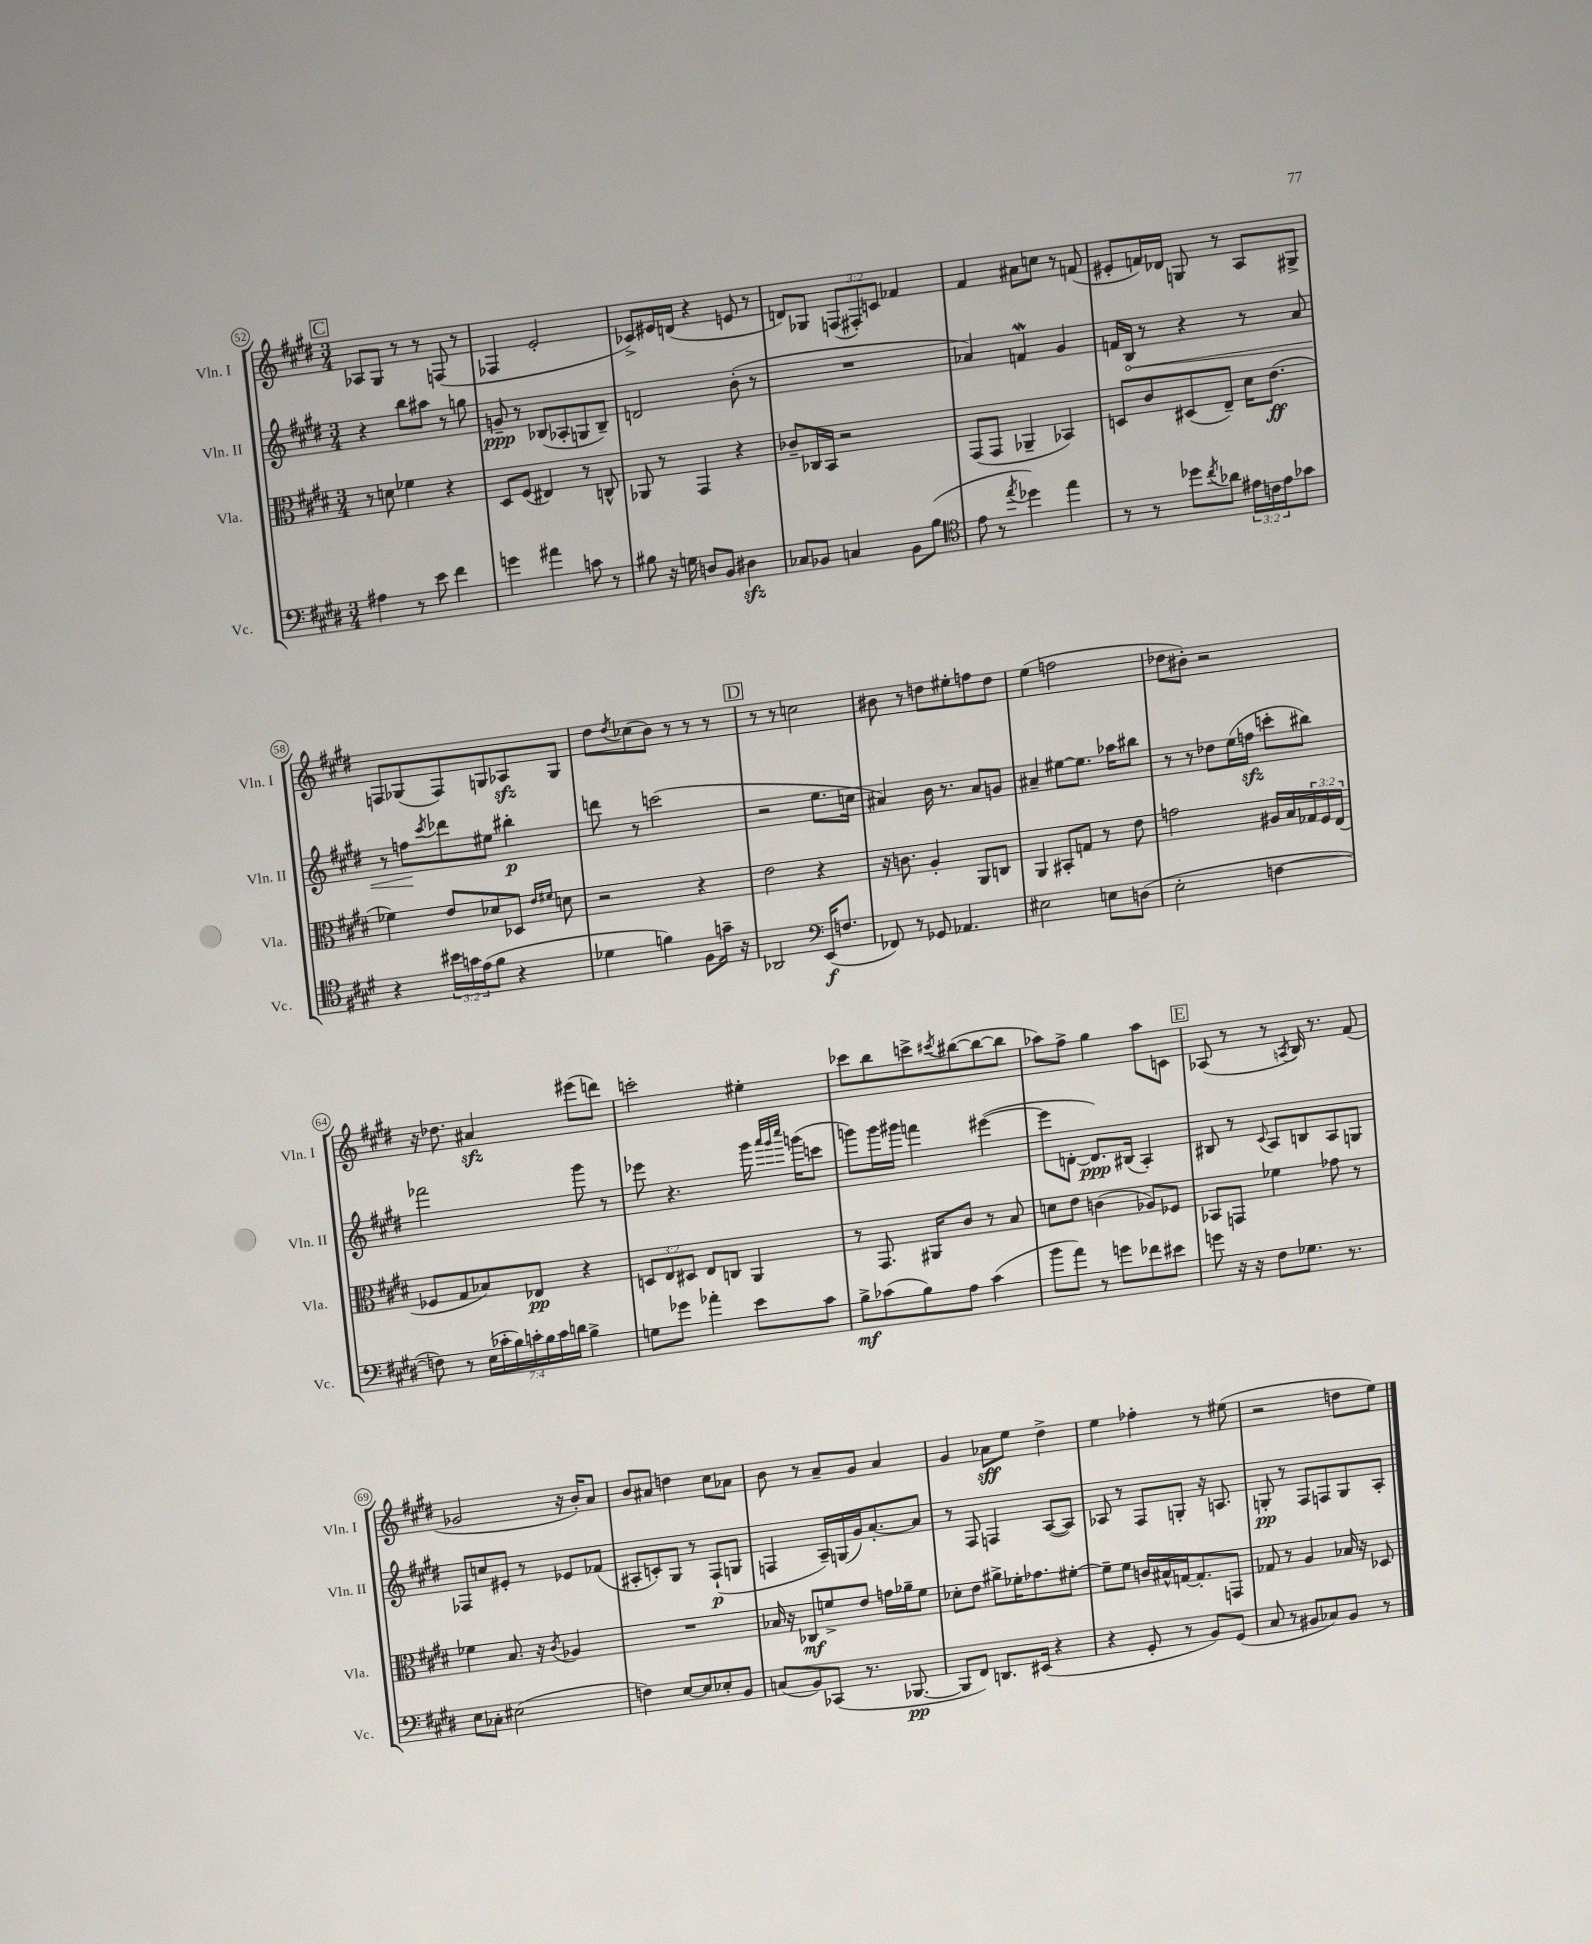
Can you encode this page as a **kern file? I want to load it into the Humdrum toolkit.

**kern	**kern	**kern	**kern
*staff4	*staff3	*staff2	*staff1
*clefF4	*clefC3	*clefG2	*clefG2
*k[f#c#g#d#]	*k[f#c#g#d#]	*k[f#c#g#d#]	*k[f#c#g#d#]
*M3/4	*M3/4	*M3/4	*M3/4
4A#	8r	4r	8A-
.	8d	.	8G#
8r	4f-	8bb	8r
8e	.	8aa#	8r
4f#	4r	8r	(8F
.	.	8gg	8r
=	=	=	=
4g	8D#	8g~	4F-
.	(8F#	8r	.
4a#	4E#)	(8B-	2e'
.	.	8A-'	.
8c	8r	8G	.
8r	8C^^	8B-~)	.
=	=	=	=
8B#	8AA-	2d	8c-^)
16r	8r	.	16e#
16G	.	.	(16d
8D	4GG#	.	4r
8BB	.	.	.
4D#	4r	(8b'	8e
.	.	8r	8r
=	=	=	=
8C-	8c-~	2.r	8d)
8BB-	16C-	.	8G-
.	16BB	.	.
4C	2r	.	(12F
.	.	.	12F#')
.	.	.	12c
8BB-	.	.	4f-
(8B	.	.	.
=	=	=	=
*clefC4	*	*	*
8e	(8GG#	4a-)	4f#
8r	8GG#	.	.
8qee	.	.	.
4dd-)	4AA-~	4f	8a#
.	.	.	8cc
4ee	4BB-)	4g#	8r
.	.	.	(8f
=	=	=	=
8r	8D	16f	8e#'
.	.	16B	.
8r	8c#	8r	16f)
.	.	.	16d-
8dd-	(8D#	4r	8G
8qcc#	.	.	.
8a-	8E~)	.	8r
24e#	16d#	8r	8A
24c	.	.	.
.	(8.e	.	.
24e#	.	.	.
8g-	.	8a	8G#^
=	=	=	=
4r	4f-)	8r	8F
.	.	8ff	(8G-
.	.	8qccc#	.
24b#	8e	8ddd-	8F)
24g	.	.	.
(24e	.	.	.
8f#	8d-	8ee#	8G
4r	8D-	4bb#'	8A-
.	16qqe	.	.
.	16qqf#	.	.
.	8d	.	8G
=	=	=	=
4d-	2r	8ddd	8dd#
.	.	.	8qdd#
.	.	8r	(8cc-
4f)	.	(2ccc	8b)
.	.	.	8r
8F#	4r	.	8r
16g~	.	.	8r
16r	.	.	.
=	=	=	=
2AA-	2e	2r	8r
.	.	.	8r
.	.	.	2cc
*clefF4	*	*	*
(16EE	4r	8.ee	.
8.F	.	.	.
.	.	16cc	.
=	=	=	=
8FF-)	16r	4a#)	8b#
.	8.c	.	.
8r	.	.	8r
8GG-	4A'	16b	8dd
.	.	8.r	.
4.AA-	.	.	8ee#'
.	8AA	8a#	8ff
.	8C	8g	8dd
=	=	=	=
2E#	4AA	4a#~	(4ee
.	8BB#'	[8ee#	2ff
.	8G	8.ee#]	.
8E	8r	.	.
.	.	16aa-	.
(8D	8e	8bb#	.
=	=	=	=
2E'	2g	8r	8dd-
.	.	8r	8b#')
.	.	8dd-	2r
.	.	(16ee	.
.	.	16ff	.
[4F	16A#	8ccc'	.
.	16B	.	.
.	24G-	8bb#)	.
.	24F#	.	.
.	(24E	.	.
=	=	=	=
8F])	8F-	2fff-	16r
.	.	.	8.dd-
8r	8G#	.	.
(28E	8B-)	.	4a#
28c-'	.	.	.
28B)	.	.	.
28c'	.	.	.
.	8E-	.	.
28B	.	.	.
28c	.	.	.
28d	.	.	.
4B^	4r	8ggg#	(8eee#
.	.	8r	8ddd)
=	=	=	=
8G	12D	8eee-	2ccc'
.	12E	.	.
8g-	.	4.r	.
.	12D#	.	.
4a-'	8E	.	.
.	8C	.	.
8e	4AA	16ggg#	4ee#'
.	.	32qqaaa	.
.	.	32qqggg#	.
.	.	32qqcccc#	.
.	.	(16ggg	.
8c#	.	8ccc	.
=	=	=	=
8B^	8r	8ggg)	8ccc-
(8c-	8.GG#	16ggg	8bb
.	.	16ggg#	.
8B)	.	4fff	8ccc^
.	16AA#	.	.
.	.	.	8qccc#
8A	8c#	.	([8bb#
(4c-	8r	([4eee#	8bb#_
.	8B	.	8bb#]
=	=	=	=
8b	8d	8eee#]	8aa-)
8a)	8e	[8d'	8ff#^
8r	(4c	8.d])	4gg#
8g	.	.	.
.	.	(16B#	.
8f-	8A-)	4A')	8aa-
8e#	8F-	.	8c
=	=	=	=
8g	8BB-	8B#	(8A-
16r	8GG	8r	8r
16r	.	.	.
.	.	8qqc#	.
8F#	4f-	8A	8r
.	.	.	8qA
8.G-	.	8B	16B)
.	.	.	8.r
.	8g-	8A	.
8.r	.	.	.
.	8r	8G	(8f#
=	=	=	=
8E	4f-	8F-	2g-
8C-'	.	8cc	.
(2E#	8.B	8e#'	.
.	.	8r	.
.	16r	.	.
.	8qc#	.	.
.	4A-	8e-	16r
.	.	.	16b')
.	.	(8f-	8a
=	=	=	=
4F)	2.r	8A#'	8b
.	.	8c')	8a#
[8E	.	8G#	4dd
8E]	.	8r	.
8E-'	.	(8F#`	8cc#
8BB	.	8G	8a-
=	=	=	=
(8C	16B-	4F	8b
.	16r	.	.
8BB)	8C-	.	8r
(8CC-	8f^	16A~)	8a~
.	.	(16G	.
8.r	8e	16g#)	8g#
.	.	[8.a'	.
.	16g	.	4a
[8.BBB-	16a-~	.	.
.	8f	8a]	.
=	=	=	=
8BBB-]	8d-'	8r	4g#
8FF#)	8e	8F#	.
8.DD	8a#^	4F	8a-
.	16f-'	.	8ee
(16EE#	8.g-	.	.
4r	.	([8A	4dd#^
.	[8f#'	8A])	.
=	=	=	=
4r	8f#~]	8A-	4ee
.	8f#	8r	.
8GG#'	16c	8F#	4ff-'
.	16B#^^	.	.
8r	[16G	8G'	.
.	8.G']	.	.
8BB)	.	16r	8r
.	.	8.A	.
(8GG#	8GG	.	(8ee#
=	=	=	=
8C#	8G-	8G'	2r
8r	8r	8r	.
8BB#	4A	8F#	.
8C-)	.	8F	.
8BB#	16B-	8G	8dd
.	16r	.	.
8r	8D-	8A'	8ee)
==	==	==	==
*-	*-	*-	*-
